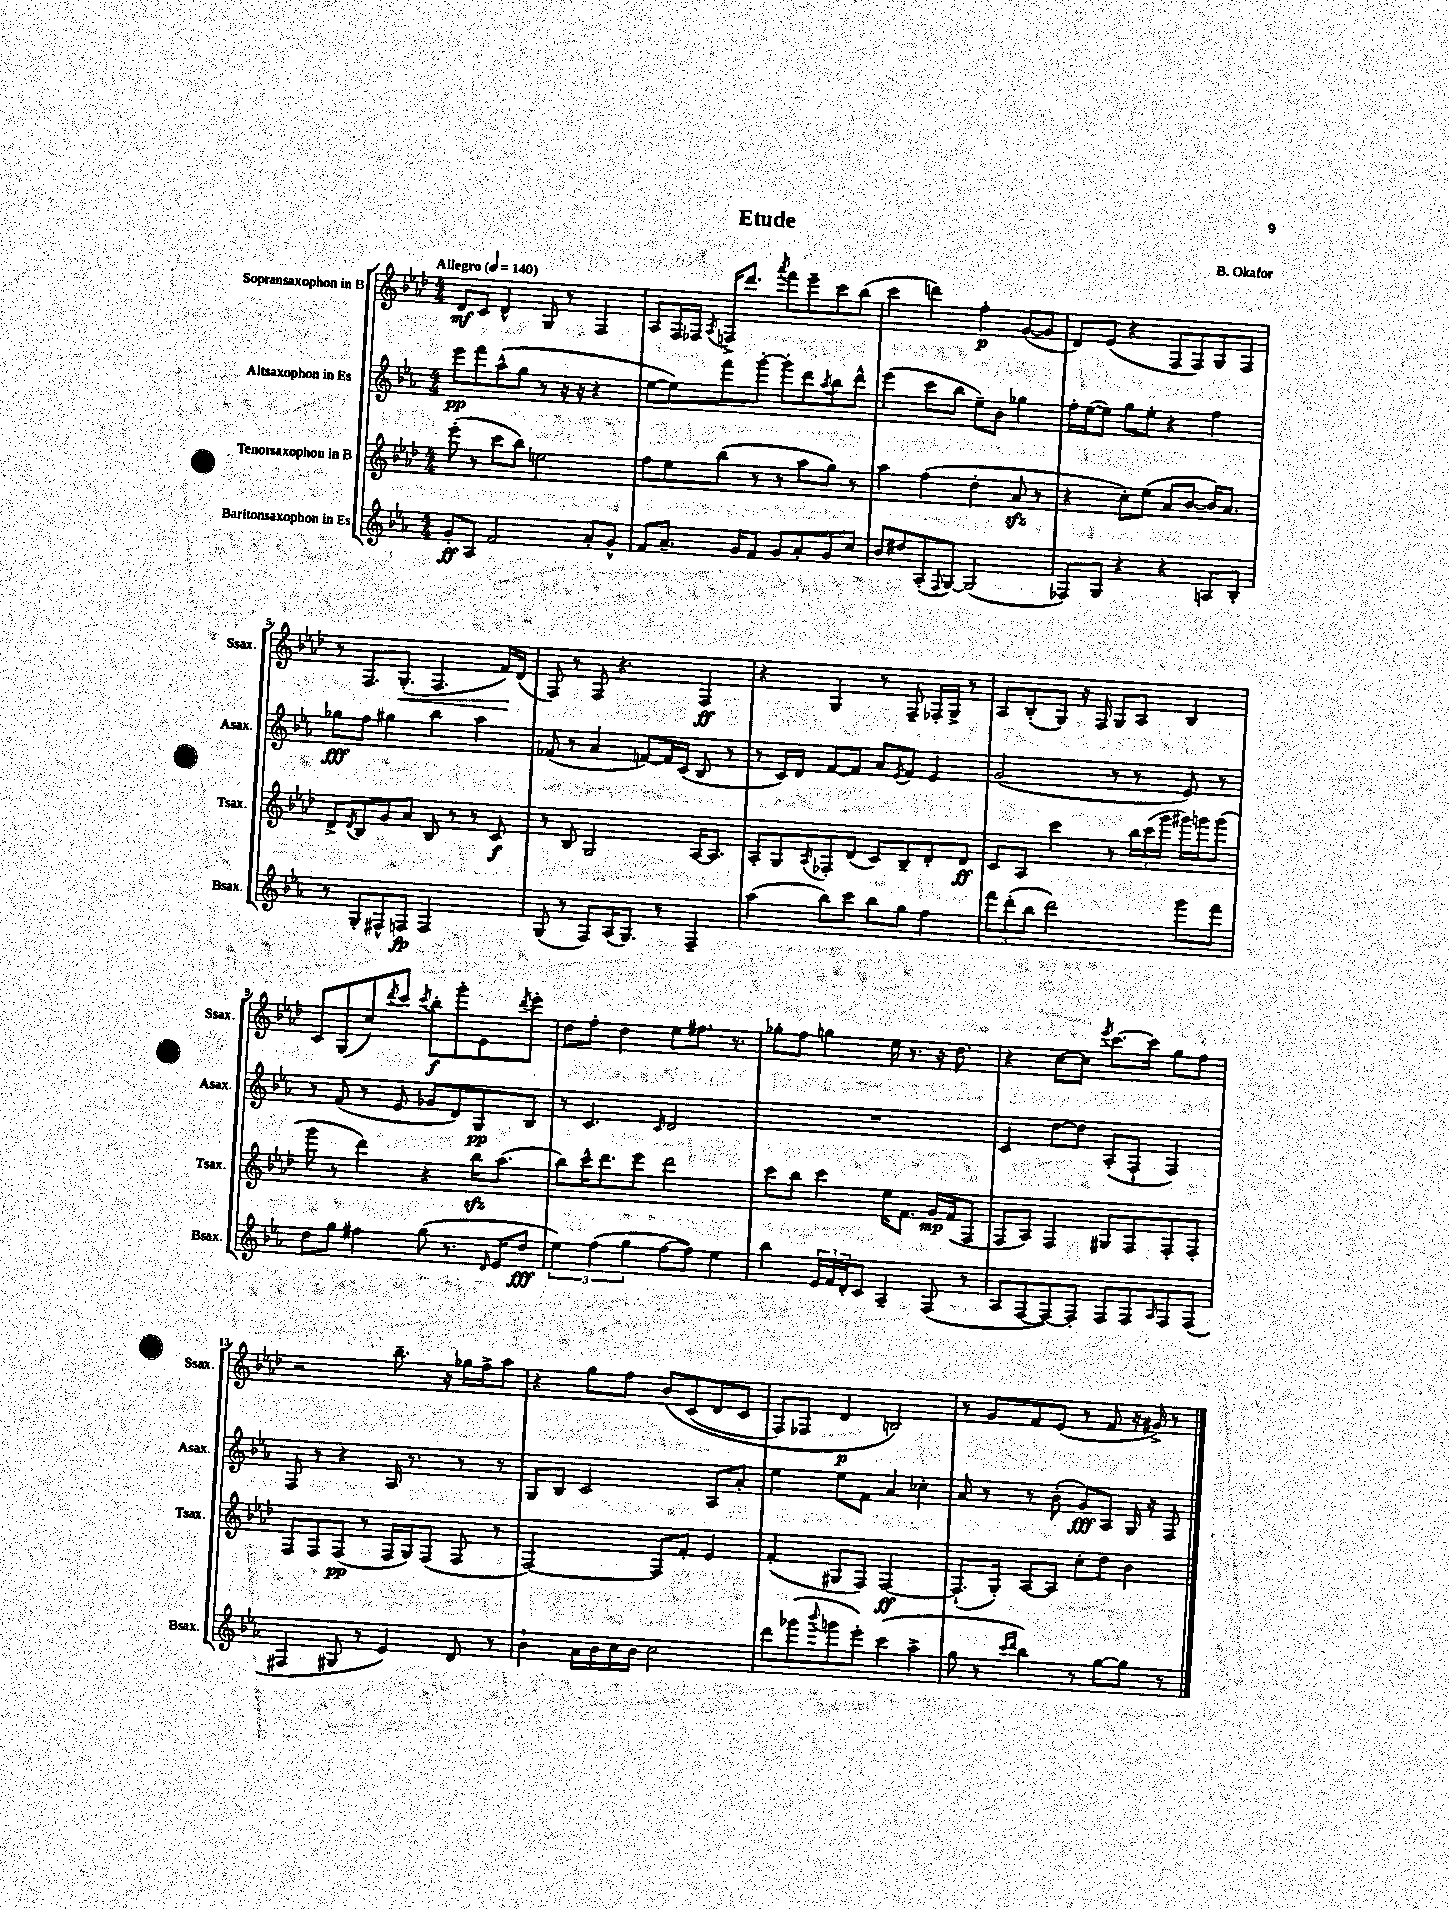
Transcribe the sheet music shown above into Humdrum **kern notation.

**kern	**dynam	**kern	**dynam	**kern	**dynam	**kern	**dynam
*part4	*part4	*part3	*part3	*part2	*part2	*part1	*part1
*staff4	*staff4	*staff3	*staff3	*staff2	*staff2	*staff1	*staff1
*I"Baritonsaxophon in Es	*	*I"Tenorsaxophon in B	*	*I"Altsaxophon in Es	*	*I"Sopransaxophon in B	*
*I'Bsax.	*	*I'Tsax.	*	*I'Asax.	*	*I'Ssax.	*
*clefG2	*	*clefG2	*	*clefG2	*	*clefG2	*
*k[b-e-a-]	*	*k[b-e-a-d-]	*	*k[b-e-a-]	*	*k[b-e-a-d-]	*
*M4/4	*	*M4/4	*	*M4/4	*	*M4/4	*
*MM140	*	*MM140	*	*MM140	*	*MM140	*
=1	=1	=1	=1	=1	=1	=1	=1
!	!	!	!	!	!	!LO:TX:a:B:t=Allegro	!
8g'/L	ff	(8eee-'\	.	8eee-\L	pp	8d-/L	mf
8A-/J	.	8r	.	8fff\	.	8c/J	.
2f/	.	8ccc\L	.	(8aa-^^\	.	4d-^^/	.
.	.	8bb-\J)	.	8gg\J	.	.	.
.	.	2een\	.	8r	.	8G/	.
.	.	.	.	16r	.	8r	.
.	.	.	.	16r	.	.	.
8a-'/L	.	.	.	4r	.	4F/	.
8g^^/J	.	.	.	.	.	.	.
=2	=2	=2	=2	=2	=2	=2	=2
8f/L	.	8ff\L	.	[8ee-\L	.	8A-/L	.
8.a-~/J	.	8ee-\	.	8ee-\])	.	16F/L	.
.	.	.	.	.	.	16F-X/JJ	.
.	.	.	.	.	.	8qA-/	.
.	.	(8bb-\J	.	8fff\	.	16Fn^/KL	.
16g/KL	.	.	.	.	.	8.ddd-/J	.
8f/J	.	8r	.	[8ggg'\J	.	.	.
.	.	.	.	.	.	8qaaa-/	.
8g/L	.	8r	.	8ggg'\L]	.	8fff\L	.
8a-'/	.	8aa-\L	.	8ddd\	.	8eee-~\	.
.	.	.	.	8qaa-/	.	.	.
8g/	.	8gg\J)	.	8bb-\	.	8ccc\	.
8cc/J	.	8r	.	8ddd^^\J	.	(8bb-\J	.
=3	=3	=3	=3	=3	=3	=3	=3
8b-/L	.	4aa-\	.	(4eee-\	.	4ccc\	.
8dd#X/	.	.	.	.	.	.	.
(8A-'/	.	(4ff\	.	8ccc\L	.	4dddn\)	.
8qqF/	.	.	.	.	.	.	.
[8G/J)	.	.	.	8bb-\J	.	.	.
(2G/]	.	4dd-'\	.	8ee-~\L)	.	4ff'\	p
.	.	.	.	8b-\J	.	.	.
.	.	8a-zz/	.	4gg-X\	.	([8g/L	.
.	.	8r	.	.	.	8g/J]	.
=4	=4	=4	=4	=4	=4	=4	=4
8F-X/L)	.	4r	.	16ff'\LL	.	8d-/L)	.
.	.	.	.	([16ee-\J	.	.	.
8G/J	.	.	.	8ee-\J])	.	(8e-/J	.
4r	.	8cc'\L)	.	8gg\L	.	4r	.
.	.	(8ee-\J	.	8ee-'\J	.	.	.
4r	.	8a-/L	.	4r	.	8F/L	.
.	.	[8b-/J	.	.	.	8F/)	.
8An/L	.	16b-/KL])	.	4ff\	.	8G/	.
.	.	8.a-/J	.	.	.	.	.
8B-'/J	.	.	.	.	.	8F/J	.
!!LO:LB:g=z
=5	=5	=5	=5	=5	=5	=5	=5
8r	.	8d-^/L	.	8gg-X\L	fff	8r	.
.	.	8qd-/	.	.	.	.	.
8G'/L	.	8B-/	.	8ff\J	.	8.F/L	.
8F#X^^/	.	8g/	.	4gg#X\	.	.	.
!	!	!	!	!	!	!	!LO:HP:b
.	.	.	.	.	.	(8.G'/J	<
8Fn/J	fp	8a-/J	.	.	.	.	.
2F/	.	8B-/	.	4bb-\	.	4.F/	.
.	.	8r	.	.	.	.	.
.	.	8r	.	4aa-\	.	.	.
.	.	8c/	f	.	.	16f/LL)	.
.	.	.	.	.	.	(16d-/JJ	[
=6	=6	=6	=6	=6	=6	=6	=6
(8G/	.	8r	.	(8f-X/	.	8F/)	.
8r	.	8B-/	.	8r	.	8r	.
8F/L)	.	2G/	.	4a-/	.	8F/	.
(16A-/K	.	.	.	.	.	4.r	.
8.G/J)	.	.	.	.	.	.	.
.	.	.	.	[8fn/L)	.	.	.
8r	.	.	.	16f/L]	.	.	.
.	.	.	.	(16c/JJ	.	.	.
4F~/	.	[16A-/KL	.	8B-/	.	4F/	ff
.	.	8.A-/J]	.	.	.	.	.
.	.	.	.	8r	.	.	.
=7	=7	=7	=7	=7	=7	=7	=7
(4aa-\	.	8A-'/L	.	8r	.	4r	.
.	.	8G/	.	16c/LL)	.	.	.
.	.	.	.	16d/JJ	.	.	.
.	.	8qA-/	.	.	.	.	.
8bb-\L)	.	8F-X'/	.	[8f/L	.	4G/	.
8ccc\J	.	(8d-/J	.	8f/J]	.	.	.
8bb-\L	.	8c/L)	.	8a-/L	.	8r	.
.	.	.	.	8qe-/	.	.	.
8gg\J	.	8B-~/	.	8f/J	.	8F~/	.
4ff\	.	8d-'/	.	4e-/	.	16F-X'/LL	.
.	.	.	.	.	.	16G^/JJ	.
.	.	8d-/J	ff	.	.	8r	.
=8	=8	=8	=8	=8	=8	=8	=8
12fff\L	.	8c/L	.	(2g/	.	8A-/L	.
(12ddd'\	.	.	.	.	.	.	.
.	.	8A-/J	.	.	.	(8B-'/	.
12bb-\J	.	.	.	.	.	.	.
2ddd\)	.	4ccc\	.	.	.	8G/J)	.
.	.	.	.	.	.	16r	.
.	.	.	.	.	.	16F/	.
.	.	8r	.	8r	.	8G/L	.
.	.	24bb-\LL	.	8r	.	8A-/J	.
.	.	(24ccc\	.	.	.	.	.
.	.	24ggg\JJ	.	.	.	.	.
8ggg\L	.	16ggg#X\LL)	.	8e-/)	.	4B-/	.
.	.	16gggn\J	.	.	.	.	.
8fff\J	.	(8ggg\J	.	8r	.	.	.
!!LO:LB:g=z
=9	=9	=9	=9	=9	=9	=9	=9
8dd\L	.	8ggg\	.	8r	.	8c/L	.
8gg\J	.	8r	.	(8f/	.	(8G/	.
4ff#X\	.	4ddd-\)	.	8r	.	8cc/)	.
.	.	.	.	.	.	8qddd-/	.
.	.	.	.	8e-/	.	8ccc/J	.
.	.	.	.	.	.	8qccc/	.
(8gg\	.	4r	.	8g-X/L	.	8bb-'\L	f
8.r	.	.	.	8d/)	.	8ggg'\	.
.	.	16bb-zz\KL	.	8G/	pp	8e-\	.
16qqd/	.	.	.	.	.	.	.
16e-/KL	.	(8.aa-\J	.	.	.	.	.
.	.	.	.	.	.	8qddd-/	.
8dd/J	fff	.	.	8B-/J	.	8eee-'\J	.
=10	=10	=10	=10	=10	=10	=10	=10
6ee-\)	.	8bb-\L)	.	8r	.	8dd-\L	.
.	.	16ccc^^\K	.	4.c/	.	8ff'\J	.
(6ff\	.	.	.	.	.	.	.
.	.	8.ddd-\	.	.	.	.	.
.	.	.	.	.	.	4dd-\	.
6gg\	.	.	.	.	.	.	.
.	.	8eee-\J	.	.	.	.	.
.	.	.	.	16qqc/	.	.	.
[8ff\L	.	2ddd-\	.	2d/	.	8ee-\L	.
8ff\J])	.	.	.	.	.	8.ff#X\J	.
4ee-\	.	.	.	.	.	.	.
.	.	.	.	.	.	8.r	.
=11	=11	=11	=11	=11	=11	=11	=11
4bb-\	.	8ccc\L	.	1r	.	8gg-X'\L	.
.	.	8bb-\J	.	.	.	8ff\J	.
24e-/LL	.	4ccc\	.	.	.	4ggn\	.
24f/	.	.	.	.	.	.	.
24d'/J	.	.	.	.	.	.	.
8c/J	.	.	.	.	.	.	.
4A-~/	.	16ee-\KL	.	.	.	16ee-\	.
.	.	8.f\J	.	.	.	8.r	.
(8F/	.	16g/LL	mp	.	.	16r	.
.	.	(16f/J	.	.	.	8.dd-\	.
8r	.	8F/J	.	.	.	.	.
=12	=12	=12	=12	=12	=12	=12	=12
8A-/L	.	8F/L	.	4c/	.	4r	.
[8F/	.	8A-/J)	.	.	.	.	.
8F/_)	.	4F/	.	[8dd\L	.	[8cc\L	.
8F'/J]	.	.	.	8dd\J]	.	8cc\J]	.
.	.	.	.	.	.	8qeee-/	.
8F/L	.	8G#X/L	.	(8A-'/L	.	[8.ccc\L	.
8F/	.	8F/	.	8F`/J	.	.	.
.	.	.	.	.	.	16ccc\Jk]	.
16qqA-/	.	.	.	.	.	.	.
8F/	.	8F'/	.	4F/)	.	8gg\L	.
(8F/J	.	8F'/J	.	.	.	8ff\J	.
!!LO:LB:g=z
=13	=13	=13	=13	=13	=13	=13	=13
4F#X/	.	8F/L	.	8F/	.	2r	.
.	.	8F/	.	8r	.	.	.
8G#X/	.	(8F/J	pp	4r	.	.	.
8r	.	8r	.	.	.	.	.
4e-/)	.	16F/LL	.	16A-/	.	8.bb-~\	.
.	.	16G/J)	.	8.r	.	.	.
.	.	(8F/J	.	.	.	.	.
.	.	.	.	.	.	16r	.
8d/	.	8F/	.	8r	.	16gg-X\LL	.
.	.	.	.	.	.	16ff^\J	.
8r	.	8r	.	8r	.	8aa-\J	.
=14	=14	=14	=14	=14	=14	=14	=14
4b-`\	.	[2F/)	.	8G/L	.	4r	.
.	.	.	.	8B-/J	.	.	.
16a-\LL	.	.	.	2c/	.	8gg\L	.
16b-\	.	.	.	.	.	.	.
16cc\	.	.	.	.	.	8ff\J	.
16b-\JJ	.	.	.	.	.	.	.
2cc\	.	8F/L]	.	.	.	(8b-/L	.
.	.	8f'/J	.	.	.	(8c/	.
.	.	4e-/	.	8A-/L	.	8d-/	.
.	.	.	.	8a-'/J	.	8c/J	.
=15	=15	=15	=15	=15	=15	=15	=15
8ddd\L	.	(4f'/	.	4ee-\	.	8F/L)	.
(8ggg-X\	.	.	.	.	.	8F-X/J	.
8qqbbb-/	.	.	.	.	.	.	.
8gggn\	.	8G#X/L	.	8ee-\L	.	4d-/	p
8eee-'\J)	.	8F/J)	.	8f\J	.	.	.
(4ccc\	.	[2F/	ff	4a-/	.	2Bn/)	.
4aa-^\	.	.	.	4cc-X'\	.	.	.
=16	=16	=16	=16	=16	=16	=16	=16
8gg\	.	(8.F`/L]	.	8a-/	.	8r	.
8r	.	.	.	8r	.	8g/L	.
.	.	16G'/Jk)	.	.	.	.	.
16qqccc/LL	.	.	.	.	.	.	.
16qqddd/JJ	.	.	.	.	.	.	.
4bb-\)	.	[8A-/L	.	8r	.	8f/	.
.	.	8A-/J]	.	(8b-'\	.	(8e-/J	.
8r	.	8cc'\L	.	8g/L)	fff	8r	.
[8gg\L	.	8dd-\J	.	8A-/J	.	8f/	.
8gg\J]	.	4b-\	.	16G/	.	16r	.
.	.	.	.	16r	.	16g#X^/)	.
8r	.	.	.	8F/	.	8r	.
==	==	==	==	==	==	==	==
*-	*-	*-	*-	*-	*-	*-	*-
